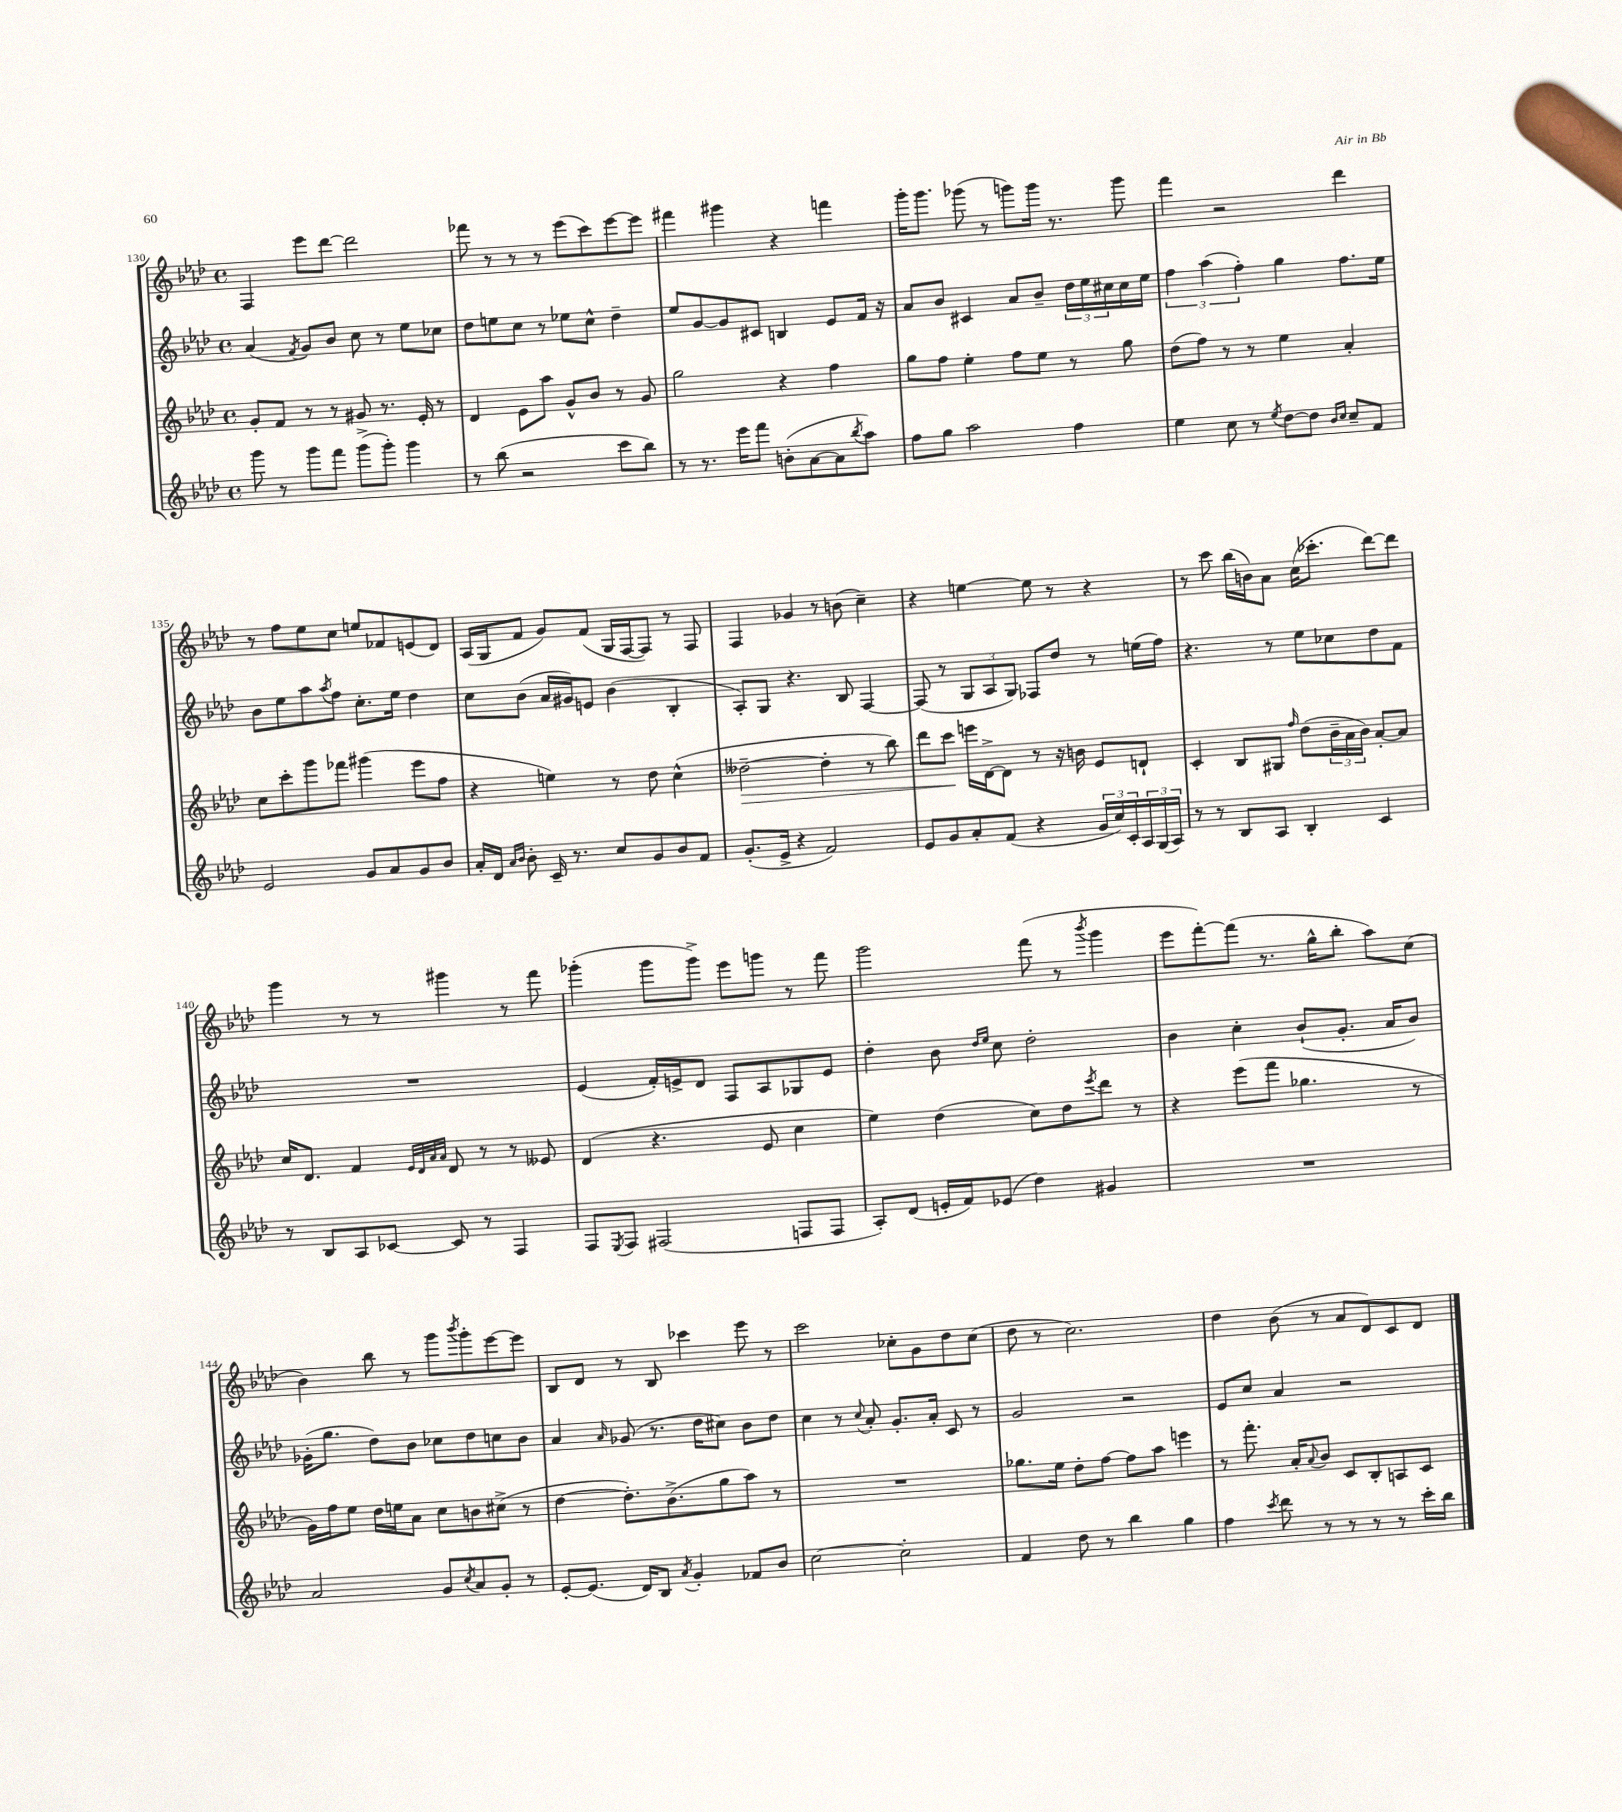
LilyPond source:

<<
\new StaffGroup <<
\new Staff = "s0" {
    \clef treble \key aes \major \defaultTimeSignature \time 4/4
    f4 ees'''8 des'''8~ des'''2 |
    fes'''8 r8 r8 r8 ees'''8( c'''8) ees'''8~ ees'''8 |
    fis'''4 gis'''4 r4 f'''4 |
    g'''16-. g'''8. ges'''8( r8 g'''8) g'''16 r8. g'''8 |
    f'''4 r2 des'''4 |
    r8 f''8 ees''8 c''8 e''8 fes'8 e'8( des'8) |
    aes16( g16 f'8 g'8) f'8( g16 f16~ f8) r8 f8 |
    f4 ges'4 r8 b'8( c''4--) |
    r4 e''4~ e''8 r8 r4 |
    r8 c'''8 bes''16( b'16) aes'8 c''16( ces'''8.-. des'''8~) des'''8 |
    g'''4 r8 r8 gis'''4 r8 f'''8 |
    ges'''4-.( ges'''8 ges'''8->) ees'''8 g'''8 r8 f'''8 |
    g'''2 f'''8( r8 \acciaccatura { bes'''8 } g'''4 |
    ees'''8 f'''8~-.) f'''8( r8. g''16-^ bes''8-. aes''8) c''8( |
    bes'4) bes''8 r8 g'''8 \acciaccatura { bes'''8 } g'''8-. ees'''8~ ees'''8 |
    bes8 des'8 r8 bes8 ces'''4 ees'''8 r8 |
    c'''2 ces''8-. g'8 des''8 ces''8( |
    des''8 r8 c''2.) |
    des''4 bes'8( r8 aes'8 des'8) c'8 des'8 \bar "|." |
}
\new Staff = "s1" {
    \clef treble \key aes \major \defaultTimeSignature \time 4/4
    aes'4( \acciaccatura { f'8 } g'8) bes'8 c''8 r8 ees''8 ces''8 |
    des''8 e''8 c''8 r8 ees''8 c''8-^ des''4-- |
    ees''8 g'8~ g'8 cis'8 b4 ees'8 f'16 r16 |
    aes'8 bes'8 cis'4 aes'8 bes'8-- \tuplet 3/2 { des''16 ees''16 cis''16 } cis''16 ees''16 |
    \tuplet 3/2 { f''4 aes''4( f''4-.) } g''4 f''8. ees''16 |
    bes'8 ees''8 aes''8 \acciaccatura { aes''8 } f''8 c''8.-. ees''16 des''4 |
    c''8 bes'8( aes'16 gis'16) e'8 bes'4( bes4-. |
    aes8-.) g8 r4. bes8 f4~ |
    f8( r8 \tuplet 3/2 { g8 aes8 g8) } fes8 des''8 r8 e''16( f''16) |
    r4. r8 ees''8 ces''8 des''8 f'8 |
    R1 |
    ees'4( f'16-.) e'16-> des'8 f8 aes8 ges8 e'8 |
    des''4-. bes'8 \grace { des''16 ees''16 } c''8 des''2-. |
    bes'4 c''4-. bes'8-!( g'8.-. aes'16 bes'8) |
    ges'16-.( g''8. des''8) bes'8 ces''8 des''8 c''8 bes'8 |
    aes'4 \grace { aes'16 } ges'8( r8. des''16 cis''8) bes'8 des''8 |
    c''4 r8 \appoggiatura { c''8 } aes'8-. g'8.-. aes'16-. c'8 r8 |
    g'2 r2 |
    ees'8 c''8 aes'4 r2 \bar "|." |
}
\new Staff = "s2" {
    \clef treble \key aes \major \defaultTimeSignature \time 4/4
    g'8-. f'8 r8 r8 gis'8 r8. ees'16-. r8 |
    des'4 ees'8 aes''8 g'8-^ bes'8 r8 g'8 |
    g''2 r4 f''4 |
    g''8 f''8 ees''4-. f''8 ees''8 r8 g''8 |
    des''8( f''8) r8 r8 ees''4 aes'4-. |
    c''8 c'''8-. g'''8 fes'''8 gis'''4( ees'''8 f''8 |
    r4 e''4) r8 des''8 c''4-^( |
    deses''2~--\> deses''4-. r8 bes''8) |
    des'''8 c'''8\! e'''16 des'16~-> des'8 r8 r16 b'16 ees'8 d'8-! |
    c'4-. bes8 gis8 \grace { f''16 } des''8( \tuplet 3/2 { bes'16-- aes'16 bes'16) } aes'8~-. aes'8 |
    c''16 des'8. f'4 \grace { ees'32 des'32 aes'32 aes'32 } des'8 r8 r8 eeses'8 |
    des'4( r4. ees'8 c''4 |
    ees''4) des''4( c''8) des''8 \acciaccatura { ees'''8 } des'''8 r8 |
    r4 ees'''8( f'''8 ges''4. r8 |
    g'16) f''16 ees''8 des''16 e''16 aes'8 c''8 b'8 cis''8->( r8 |
    des''4~ des''8.-.) bes'8.->( g''8 aes''8) r8 |
    R1 |
    ges''8. ees''16 des''8-. f''8~ f''8 aes''8 e'''4 |
    r8 f'''8.-. aes'16-. \appoggiatura { aes'8 } bes'8 c'8 bes8-. a8 c'8 \bar "|." |
}
\new Staff = "s3" {
    \clef treble \key aes \major \defaultTimeSignature \time 4/4
    g'''8 r8 g'''8 f'''8 g'''8->( g'''8-.) g'''4 |
    r8 bes''8( r2 c'''8 bes''8) |
    r8 r8. ees'''16 f'''8 b'8-.( aes'8~ aes'8 \acciaccatura { bes''8 } aes''8) |
    f''8 g''8 aes''2 f''4 |
    ees''4 c''8 r8 \acciaccatura { ees''8 } des''8~ des''8 \grace { bes'16 c''16 } c''8-- f'8 |
    ees'2 g'8 aes'8 g'8 bes'8 |
    aes'16-. des'16 \grace { aes'16 bes'16 } bes'8-. c'16-- r8. c''8 g'8 bes'8 f'8 |
    g'8.-.( ees'16-> r4 f'2) |
    ees'8 g'8 aes'8-. f'8( r4 \tuplet 3/2 { g'16 c''16) c'16-. } \tuplet 3/2 { aes16 g16( aes16) } |
    r8 r8 bes8 aes8 bes4-. c'4 |
    r8 bes8 aes8 ces'8~ ces'8 r8 f4 |
    f8 \acciaccatura { ees8 } f8 fis2( f8 f8 |
    aes8-.) des'8( e'16-. f'16) ees'8( des''4) gis'4 |
    R1 |
    aes'2 g'8 \acciaccatura { c''8 } aes'8 g'8-. r8 |
    ees'8~-. ees'8.( des'16) bes8 \acciaccatura { aes'8 } g'4-. fes'8 bes'8 |
    c''2~ c''2-. |
    f'4 des''8 r8 bes''4 g''4 |
    f''4 \acciaccatura { c'''8 } des'''8 r8 r8 r8 r8 c'''16-. bes''16 \bar "|." |
}
>>
>>
\layout { \context { \Score currentBarNumber = #130 } }
